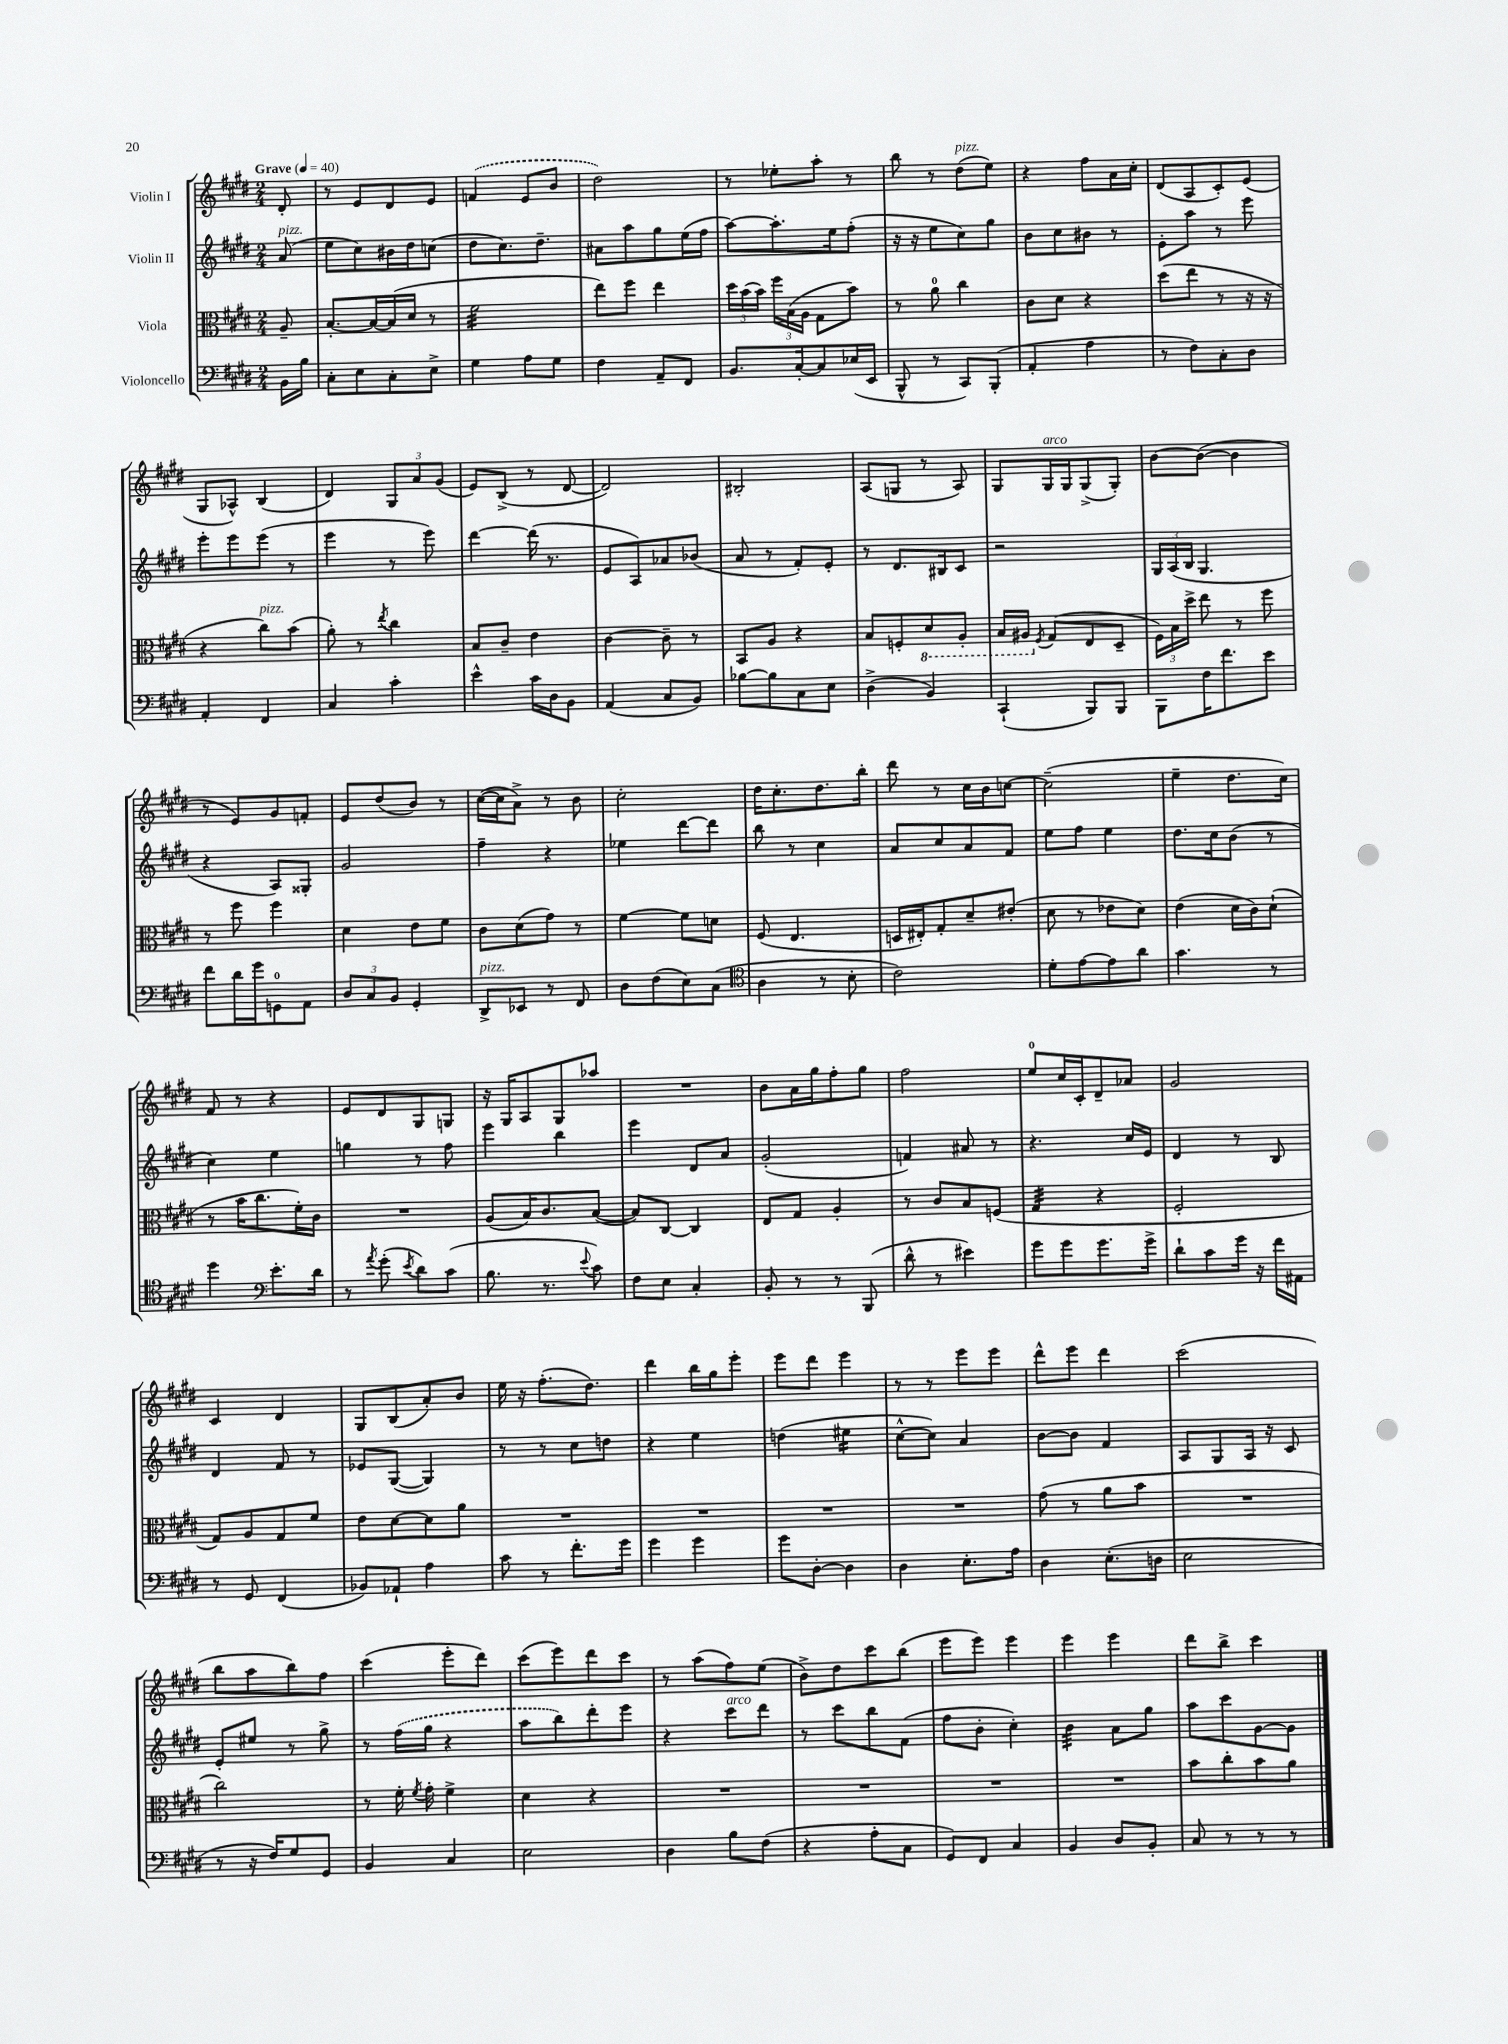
<<
\new StaffGroup <<
\new Staff = "s0" \with { instrumentName = "Violin I" } {
    \clef treble \key e \major \numericTimeSignature \time 2/4 \partial 8 \tempo "Grave" 4 = 40
    \autoBeamOff dis'8-. |
    r8 e'8[ dis'8 e'8] |
    \once \slurDashed f'4( e'8[ b'8] |
    dis''2) |
    r8 ees''8[-. a''8]-. r8 |
    b''8 r8 dis''8[^\markup { \italic "pizz." }( e''8]) |
    r4 fis''8[ a'16 cis''16]-. |
    dis'8[( a8 cis'8-.) e'8]( |
    gis8[ aes8]-^) b4( |
    dis'4) \tuplet 3/2 { gis8[ a'8 gis'8]( } |
    e'8[) b8]->( r8 dis'8~ |
    dis'2) |
    bis2-. |
    a8[( g8] r8 a8) |
    gis8[ gis16^\markup { \italic "arco" } gis16 gis8->( gis8]-.) |
    b'8[~ b'8]~( b'4 |
    r8 e'8[) gis'8 f'8]-. |
    e'8[ dis''8( b'8]) r8 |
    cis''16[~( cis''16 a'8]->) r8 b'8 |
    cis''2-. |
    dis''16[ cis''8.-. dis''8. b''16]-. |
    dis'''8 r8 cis''16[ b'16 c''8]~ |
    c''2--( |
    e''4-- dis''8.[ cis''16]) |
    fis'8 r8 r4 |
    e'8[ dis'8 gis8 g8] |
    r16 gis16[ a8 gis8 aes''8] |
    R2 |
    b'8[ a'16 gis''16 fis''8-. gis''8] |
    fis''2 |
    e''8[-0 cis''16 cis'16-. dis'8-- aes'8] |
    gis'2 |
    cis'4 dis'4 |
    gis8[ b8( a'8-.) b'8] |
    e''16 r16 fis''8.[-.( dis''8.]) |
    dis'''4 b''16[ gis''16 e'''8]-. |
    e'''8[ dis'''8] e'''4 |
    r8 r8 e'''8[ e'''8] |
    dis'''8[-^ e'''8] dis'''4 |
    cis'''2( |
    b''8[ a''8 b''8) fis''8] |
    cis'''4( e'''8[-. dis'''8]) |
    cis'''8[( e'''8) dis'''8 cis'''8] |
    r8 a''8[( fis''8) e''8]( |
    b'8[->) dis''8 cis'''8 b''8]( |
    e'''8[ e'''8]) e'''4 |
    e'''4 e'''4 |
    dis'''8[ b''8]-> cis'''4 \bar "|." |
}
\new Staff = "s1" \with { instrumentName = "Violin II" } {
    \clef treble \key e \major \numericTimeSignature \time 2/4 \partial 8
    \autoBeamOff a'8^\markup { \italic "pizz." }( |
    e''8[ cis''8) bis'16 dis''16 c''8]( |
    dis''8[ cis''8.) dis''8.]-- |
    ais'8[ a''8 gis''8 e''16( fis''16] |
    a''8[~) a''8.-. e''16 fis''8]-.( |
    r16 r16 e''8[ cis''8) gis''8] |
    b'8[ cis''8 bis'8] r8 |
    e'8[-. a''8] r8 e'''8 |
    e'''8[-. e'''8 e'''8]( r8 |
    e'''4 r8 e'''8) |
    dis'''4~ dis'''16( r8. |
    e'8[ a8) aes'8 bes'8]( |
    a'8 r8 fis'8[-.) e'8]-. |
    r8 dis'8.[ bis16 cis'8] |
    r2 |
    \tuplet 3/2 { gis16[ a16( b16] } gis4. |
    r4 a8[) gisis8]-. |
    gis'2 |
    fis''4-- r4 |
    ees''4 dis'''8[~ dis'''8] |
    b''8 r8 cis''4 |
    a'8[ cis''8 a'8 fis'8] |
    e''8[ fis''8] e''4 |
    dis''8.[ cis''16 b'8]( r8 |
    cis''4) e''4 |
    g''4 r8 fis''8 |
    e'''4 b''4 |
    e'''4 dis'8[ a'8] |
    gis'2-.( |
    f'4) ais'8 r8 |
    r4. cis''16[ e'16] |
    dis'4 r8 b8 |
    dis'4 fis'8 r8 |
    ees'8[ gis8]~( gis4) |
    r8 r8 cis''8[ d''8] |
    r4 e''4 |
    d''4( eis''4:16 |
    cis''8[~-^ cis''8]) a'4 |
    b'8[~ b'8] fis'4 |
    a8[ gis8 a16] r16 cis'8 |
    e'8[-. eis''8] r8 gis''8-> |
    r8 \once \slurDashed fis''16[( gis''16] r4 |
    a''8[ b''8) dis'''8-. e'''8] |
    r4 cis'''8[^\markup { \italic "arco" } dis'''8] |
    r8 cis'''8[ b''8 fis'8]( |
    fis''8[ b'8]-. cis''4-.) |
    b'4:32 a'8[ gis''8] |
    a''8[ cis'''8 gis'8~ gis'8] \bar "|." |
}
\new Staff = "s2" \with { instrumentName = "Viola" } {
    \clef alto \key e \major \numericTimeSignature \time 2/4 \partial 8
    \autoBeamOff a8-- |
    b8.[~-. b16~ b16( dis'16] r8 |
    fis'2:32 |
    e''8[) fis''8] e''4 |
    \tuplet 3/2 { dis''16[ b'16( b'16]) } \tuplet 3/2 { fis''16[ b16( a16] } gis8[ b'8]) |
    r8 a'8-0 cis''4 |
    cis'8[ dis'8] r4 |
    dis''8[( e''8] r8 r16 r16 |
    r4 cis''8[^\markup { \italic "pizz." }) b'8]( |
    a'8-.) r8 \acciaccatura { e''8 } cis''4 |
    b8[ cis'8]-- e'4 |
    cis'4~ cis'8-- r8 |
    b,8[ a8] r4 |
    b8[ f8-. \ottava #-1 dis8 a,8]-. |
    b,16[ ais,16] \ottava #0 \acciaccatura { fis8 } gis8[( e8 dis8]-- |
    \tuplet 3/2 { fis16[) b16 dis''16]-> } e''8 r8 fis''8 |
    r8 fis''8 fis''4 |
    dis'4 e'8[ fis'8] |
    cis'8[ dis'8( gis'8]) r8 |
    fis'4~ fis'8[ d'8] |
    fis8( e4. |
    d16[ eis16-.) gis8-. dis'8-- eis'8]-.( |
    dis'8 r8 ees'8[ dis'8]) |
    e'4( dis'16[ cis'16) dis'8]-!( |
    r8 b'16[ cis''8. fis'16-.) cis'16] |
    R2 |
    a8[( b16) cis'8. b8]~( |
    b8[) cis8]~ cis4 |
    e8[ gis8] a4-. |
    r8 cis'8[ b8 f8]( |
    gis4:32 r4 |
    fis2-. |
    gis8[) a8 gis8 fis'8] |
    e'8[ dis'8~ dis'8 a'8] |
    R2 |
    R2 |
    R2 |
    R2 |
    gis'8( r8 a'8[ b'8] |
    R2 |
    cis''2) |
    r8 fis'16-. \acciaccatura { fis'8 } gis'16-. fis'4-> |
    dis'4 r4 |
    R2 |
    R2 |
    R2 |
    R2 |
    b'8[ cis''8-. b'8 a'8] \bar "|." |
}
\new Staff = "s3" \with { instrumentName = "Violoncello" } {
    \clef bass \key e \major \numericTimeSignature \time 2/4 \partial 8
    \autoBeamOff b,16[ b16] |
    cis8[-. e8 cis8-. e8]-> |
    gis4 a8[ gis8] |
    fis4 a,8[-- fis,8] |
    b,8.[ cis16~-. cis8 ees16( e,16] |
    b,,8-^ r8 cis,8[) b,,8]-.( |
    a,4-. a4 |
    r8 fis8[) cis8-. dis8] |
    a,4-. fis,4 |
    cis4 cis'4-. |
    e'4-^ cis'16[ dis16 b,8] |
    a,4( cis8[ b,8]) |
    bes8[~ bes8 cis8 e8] |
    dis4->( b,4) |
    cis,4-!( b,,8[) b,,8] |
    b,,8[ fis16 fis'8. e'8] |
    fis'8[ dis'16 gis'16 g,8-0 a,8] |
    \tuplet 3/2 { dis8[ cis8 b,8] } gis,4-. |
    dis,8[->^\markup { \italic "pizz." } ees,8] r8 fis,8 |
    dis8[ fis8( e8) cis8]( |
    \clef tenor a4 r8 b8-. |
    cis'2) |
    dis'8[-. e'8~ e'8 a'8] |
    gis'4. r8 |
    dis''4 \clef bass e'8.[-. dis'16] |
    r8 \acciaccatura { a'8 } gis'8-.( \acciaccatura { e'8 } dis'8[) cis'8]( |
    b8. r8. \appoggiatura { e'8 } cis'8) |
    fis8[ e8] cis4-. |
    b,8-. r8 r8 b,,8( |
    dis'8-^ r8 eis'4) |
    gis'8[ gis'8 gis'8. gis'16]-> |
    dis'8[-! cis'8 gis'16] r16 fis'16[ ais,16] |
    r8 gis,8 fis,4( |
    bes,8[) aes,8]-! a4 |
    cis'8 r8 fis'8.[-. gis'16] |
    gis'4 gis'4 |
    gis'8[ dis8]~-. dis4 |
    dis4 e8.[-. a16] |
    dis4 e8.[-.( d16] |
    e2 |
    r8 r16 fis16[) gis8 gis,8] |
    b,4 cis4 |
    e2 |
    dis4 b8[ fis8]( |
    r4 a8[-. cis8] |
    gis,8[) fis,8] cis4 |
    b,4 dis8[ b,8]-. |
    cis8 r8 r8 r8 \bar "|." |
}
>>
>>
\layout { \context { \Score \remove "Bar_number_engraver" } }
